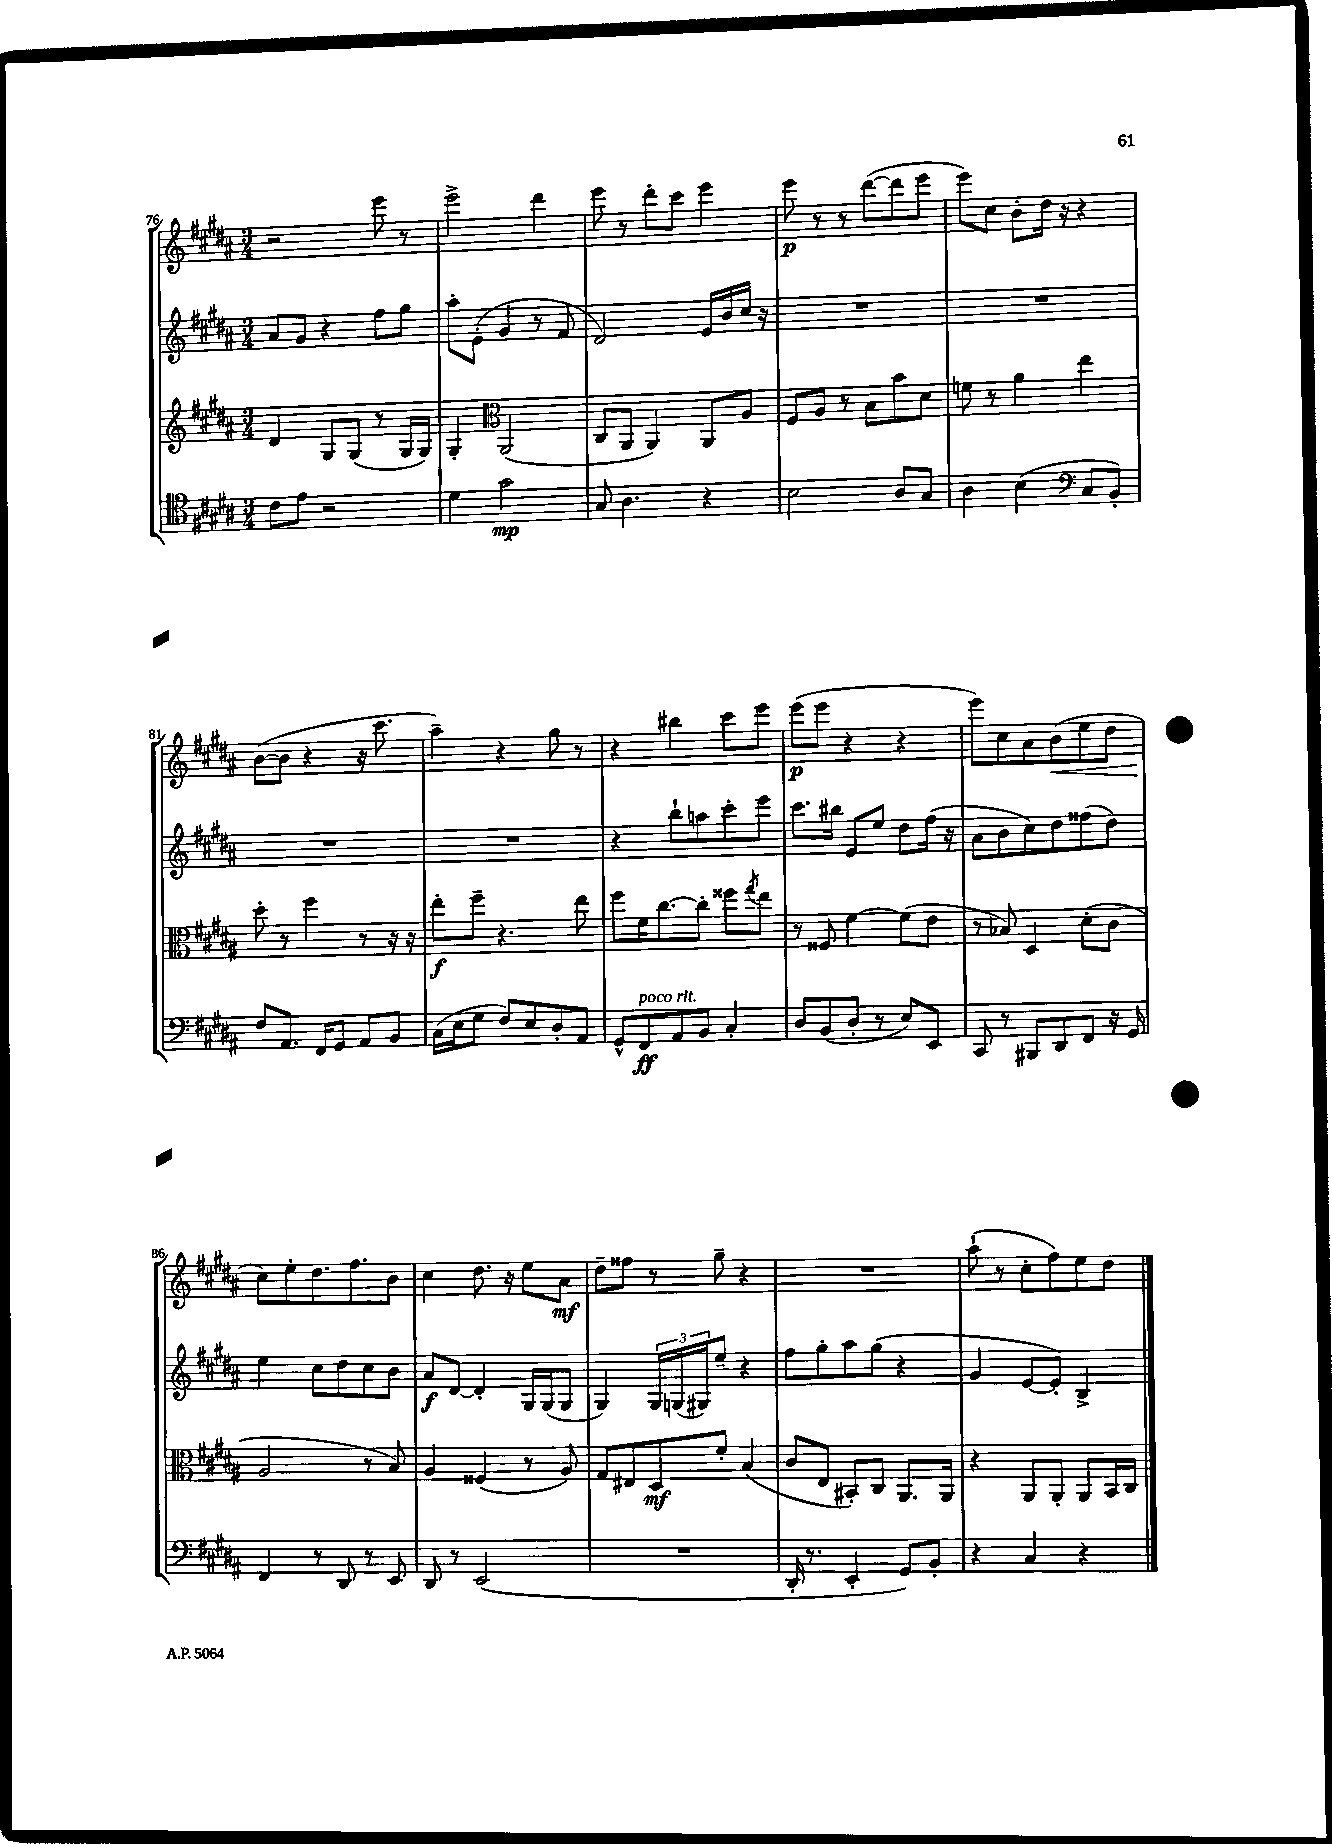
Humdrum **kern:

**kern	**kern	**kern	**kern
*staff4	*staff3	*staff2	*staff1
*clefC4	*clefG2	*clefG2	*clefG2
*k[f#c#g#d#a#]	*k[f#c#g#d#a#]	*k[f#c#g#d#a#]	*k[f#c#g#d#a#]
*M3/4	*M3/4	*M3/4	*M3/4
8c#	4d#	8a#	2r
8e	.	8g#	.
2r	8G#	4r	.
.	(8G#	.	.
.	8r	8ff#	8eee
.	16G#	8gg#	8r
.	16G#)	.	.
=	=	=	=
4d#	4G#'	8aa#'	2eee^
.	.	(8e'	.
*	*clefC3	*	*
2g#	(2AA#	4g#	.
.	.	8r	4ddd#
.	.	8f#	.
=	=	=	=
8G#	8C#	2d#)	8eee
4.A#	8AA#	.	8r
.	4AA#)	.	8ddd#'
.	.	.	8ccc#
4r	8AA#	16e	4eee
.	.	16b	.
.	8A#	16cc#	.
.	.	16r	.
=	=	=	=
2B	8F#	2.r	8eee
.	8A#	.	8r
.	8r	.	8r
.	8B	.	([8ddd#
8A#	8b	.	8ddd#]
8G#	8d#	.	8eee
=	=	=	=
4A#	8f	2.r	8eee)
.	8r	.	8cc#
(4B	4a#	.	8b'
.	.	.	16dd#
.	.	.	16r
*clefF4	*	*	*
8C#	4ee	.	4r
8BB')	.	.	.
=	=	=	=
8F#	8dd#'	2.r	([8b
8.AA#	8r	.	8b]
.	4ff#	.	4r
16FF#	.	.	.
8GG#	.	.	.
8AA#	8r	.	16r
.	.	.	8.ccc#
8BB	16r	.	.
.	16r	.	.
=	=	=	=
(16C#	8ee'	2.r	4aa#~)
16E	.	.	.
8G#	8ff#~	.	.
8F#)	4.r	.	4r
8E	.	.	.
8D#'	.	.	8gg#
8AA#	8ee	.	8r
=	=	=	=
8GG#^^	8ff#	4r	4r
8FF#	16f#	.	.
.	[8.cc#	.	.
8AA#	.	8bb`	4bb#
8BB	8cc#']	8aa	.
4C#'	8ff##	8ccc#'	8ccc#
.	8qgg#	.	.
.	8ee	8eee	8eee
=	=	=	=
8D#	8r	8.ccc#	(8eee
(8BB	8F##	.	8eee
.	.	16bb#	.
8D#'	[4f#	8e	4r
8r	.	8ee	.
8E)	(8f#]	8dd#	4r
8EE	8e	(16ff#	.
.	.	16r	.
=	=	=	=
8CC#	8r	8a#	8eee)
8r	8B-)	8b	8cc#
8BBB#	4D#	8cc#)	8a#
8DD#	.	8dd#	(8b
8FF#	(8d#'	(8ff##	8ee
16r	8c#	8dd#)	8dd#
16GG#	.	.	.
=	=	=	=
4FF#	2A#	4ee	8cc#)
.	.	.	8ee'
8r	.	8cc#	8.dd#
8DD#	.	8dd#	.
.	.	.	8.ff#
8r	8r	8cc#	.
8EE	8B)	8b	8b
=	=	=	=
8DD#	4A#	8a#	4cc#
8r	.	[8d#	.
(2EE	(4F##	4d#']	8.dd#
.	.	.	16r
.	8r	16G#	8ee
.	.	(16G#	.
.	8A#)	8G#	8a#
=	=	=	=
2.r	8G#	4G#)	8dd#~
.	8E#	.	8ff##
.	8D#	24G#	8r
.	.	(24G	.
.	.	24G#)	.
.	8f#'	8ee~	8gg#~
.	(4B	4r	4r
=	=	=	=
16DD#'	8c#	8ff#	2.r
8.r	.	.	.
.	8E	8gg#'	.
4EE'	8BB#')	8aa#	.
.	8C#	(8gg#	.
8GG#)	8.AA#	4r	.
8BB'	.	.	.
.	16AA#	.	.
=	=	=	=
4r	4r	4g#	(8aa#`
.	.	.	8r
4C#	8AA#	[8e	8cc#'
.	8AA#'	8e'])	8ff#)
4r	8AA#	4B^	8ee
.	16BB	.	8dd#
.	16C#	.	.
==	==	==	==
*-	*-	*-	*-
